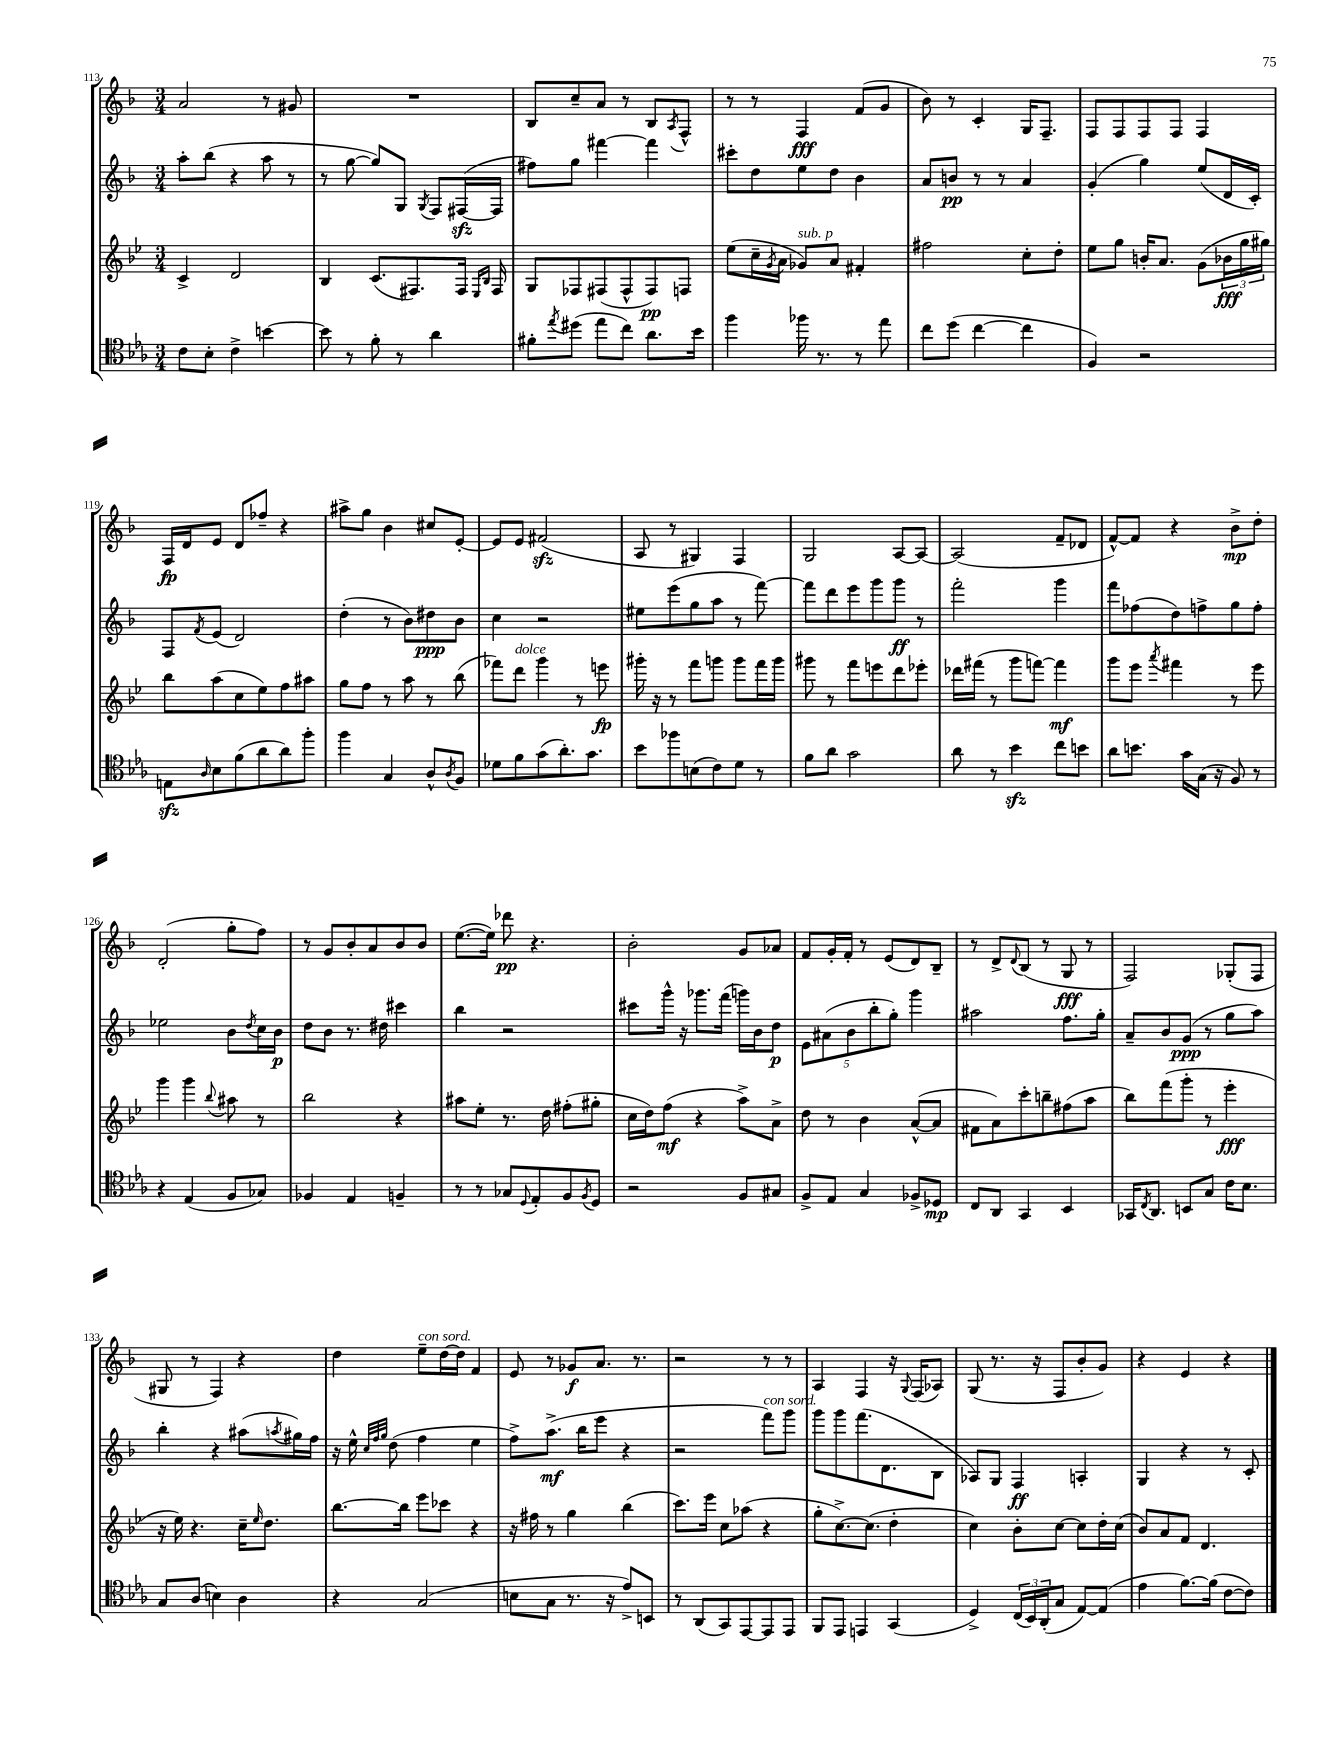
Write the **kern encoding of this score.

**kern	**kern	**kern	**kern
*staff4	*staff3	*staff2	*staff1
*clefC4	*clefG2	*clefG2	*clefG2
*k[b-e-a-]	*k[b-e-]	*k[b-]	*k[b-]
*M3/4	*M3/4	*M3/4	*M3/4
8c	4c^	8aa'	2a
8B-'	.	(8bb-	.
4c^	2d	4r	.
[4b	.	8aa	8r
.	.	8r	8g#
=	=	=	=
8b]	4B-	8r	2.r
8r	.	[8gg	.
8f'	(8.c	8gg])	.
8r	.	8G	.
.	8.F#)	.	.
.	.	8qG	.
4a-	.	8F	.
.	16F#	([16F#	.
.	16qqE-	.	.
.	16qqB-	.	.
.	16F#	16F#]	.
=	=	=	=
8f#'	8G	8ff#)	8B-
8qee-	.	.	.
(8dd#	8F-	8gg	8cc~
8ee-	(8F#	[4fff#	8a
8cc)	8F#^^	.	8r
8.a-	8F#)	4fff#]	8B-
.	.	.	8qA
.	8F	.	8F^^
16b-	.	.	.
=	=	=	=
4ff	(8ee-	8ccc#'	8r
.	16cc~	8dd	8r
.	8qg	.	.
.	16a	.	.
16ff-	8g-)	8ee	4F
8.r	.	.	.
.	8a	8dd	.
8r	4f#'	4b-	(8f
8ee-	.	.	8g
=	=	=	=
8cc	2ff#	8a	8b-)
(8dd	.	8b	8r
[4cc	.	8r	4c'
.	.	8r	.
4cc]	8cc'	4a	16G
.	.	.	8.F~
.	8dd'	.	.
=	=	=	=
4F)	8ee-	(4g'	8F
.	8gg	.	8F
2r	16b'	4gg)	8F
.	8.a	.	.
.	.	.	8F
.	(8g	(8ee	4F
.	24b-	16d	.
.	24gg	.	.
.	.	16c')	.
.	24gg#)	.	.
=	=	=	=
8E	8bb-	8F	16F
.	.	.	16d
16qqA-	.	8qf	.
8B-	(8aa	(8e	8e
(8f	8cc	2d)	8d
8a-	8ee-)	.	8ff-~
8a-)	8ff	.	4r
8ff'	8aa#	.	.
=	=	=	=
4ff	8gg	(4dd'	8aa#^
.	8ff	.	8gg
4G	8r	8r	4b-
.	8aa	8b-)	.
8A-^^	8r	8dd#	8cc#
8qA-	.	.	.
8F	(8bb-	8b-	[8e'
=	=	=	=
8d-	8fff-)	4cc	8e]
8f	8ddd	.	8e
(8g	4ggg	2r	(2f#
8.a-')	.	.	.
.	8r	.	.
8.g	.	.	.
.	8eee	.	.
=	=	=	=
8b-	16ggg#'	8ee#	8A
.	16r	.	.
8ff-	8r	(8eee	8r
(8B	8fff	8gg	4G#)
8c)	8ggg	8aa	.
8d	8ggg	8r	4F
8r	16fff	[8fff)	.
.	16ggg	.	.
=	=	=	=
8f	8ggg#	8fff]	2G
8a-	8r	8ddd	.
2g	8fff	8eee	.
.	8eee	8ggg	.
.	8ddd	8ggg	[8A
.	8eee-'	8r	8A_
=	=	=	=
8a-	16ddd-	2fff'	(2A]
.	(16fff#	.	.
8r	8r	.	.
4b-	8ggg	.	.
.	[8fff)	.	.
8cc	4fff]	4ggg	8f~
8b	.	.	8d-
=	=	=	=
8a-	8ggg	8fff	[8f^^)
8.b	8eee-	(8ff-	8f]
.	8qaaa	.	.
.	4fff#	8dd)	4r
16g	.	.	.
(16G	.	8ff^	.
16r	.	.	.
8F)	8r	8gg	8b-^
8r	8eee-	8ff'	8dd'
=	=	=	=
4r	4ggg	2ee-	(2d'
(4E-	4ggg	.	.
.	8qqbb-	.	.
8F	8aa#	8b-	8gg'
.	.	8qdd	.
8G-)	8r	16cc	8ff)
.	.	16b-	.
=	=	=	=
4F-	2bb-	8dd	8r
.	.	8b-	8g
4E-	.	8.r	8b-'
.	.	.	8a
.	.	16dd#	.
4F~	4r	4ccc#	8b-
.	.	.	8b-
=	=	=	=
8r	8aa#	4bb-	([8.ee
8r	8ee-'	.	.
.	.	.	16ee])
8G-	8.r	2r	8ddd-
8qqD	.	.	.
8E-'	.	.	4.r
.	16dd	.	.
8F	(8ff#'	.	.
8qF	.	.	.
8D	8gg#'	.	.
=	=	=	=
2r	16cc	8ccc#	2b-'
.	16dd)	.	.
.	(8ff	16ggg^^	.
.	.	16r	.
.	4r	8.ggg-	.
.	.	(16fff	.
8F	8aa^)	16ggg)	8g
.	.	16b-	.
8G#	8a^	8dd	8a-
=	=	=	=
8F^	8dd	10e	8f
.	.	(10a#	.
8E-	8r	.	16g'
.	.	.	16f'
.	.	10b-	.
4G	4b-	.	8r
.	.	10bb-'	.
.	.	.	(8e
.	.	10gg')	.
8F-^	([8a^^	4ggg	8d)
8D-	8a]	.	8B-~
=	=	=	=
8C	8f#	2aa#	8r
8AA-	8a)	.	8d^
.	.	.	8qqd
4GG	8ccc'	.	(8B-
.	8bb~	.	8r
4BB-	(8ff#	8.ff	8G
.	8aa	.	8r
.	.	16gg'	.
=	=	=	=
16GG-	8bb-)	8a~	2F)
8qC	.	.	.
8.AA-	.	.	.
.	(8fff	8b-	.
8BB	8ggg'	(8g	.
8G	8r	8r	.
16c	4eee-'	8gg	(8G-'
8.B-	.	.	.
.	.	8aa)	8F
=	=	=	=
8G	16r	4bb-'	8G#
.	16ee-)	.	.
(8A-	4.r	.	8r
4B)	.	4r	4F)
4A-	16cc~	(8aa#	4r
.	16qqee-	.	.
.	8.dd	.	.
.	.	8qaa	.
.	.	16gg#)	.
.	.	16ff	.
=	=	=	=
4r	[8.bb-	16r	4dd
.	.	16ee^^	.
.	.	32qqcc	.
.	.	32qqff	.
.	.	32qqgg	.
.	.	(8dd	.
.	16bb-]	.	.
(2G	8eee-	4ff	8ee~
.	8ccc-	.	[16dd
.	.	.	16dd]
.	4r	4ee	4f
=	=	=	=
8B	16r	8ff^)	8e
.	16ff#	.	.
8G	8r	(8.aa^	8r
8.r	4gg	.	8g-
.	.	16bb-	.
.	.	8eee	8.a
16r	.	.	.
8e-^)	(4bb-	4r	.
.	.	.	8.r
8BB	.	.	.
=	=	=	=
8r	8.ccc)	2r	2r
(8AA-	.	.	.
.	16eee-	.	.
8GG)	8cc	.	.
[8EE-	(8aa-	.	.
8EE-]	4r	8fff)	8r
8EE-	.	8ggg	8r
=	=	=	=
8FF	8gg'	8ggg	4A
8EE-	[8.cc^)	8ggg	.
4EE	.	(8.fff	4F
.	(8.cc]	.	.
.	.	8.d	.
(4GG	4dd'	.	16r
.	.	.	8qqG
.	.	.	(16F
.	.	8B-	8A-)
=	=	=	=
4D^)	4cc)	8A-)	(8G
.	.	8G	8.r
(24C	8b-'	4F	.
24BB-)	.	.	.
.	.	.	16r
(24AA-'	.	.	.
8G	[8cc	.	8F
[8E-)	8cc]	4A'	8b-'
(8E-]	16dd'	.	8g)
.	(16cc	.	.
=	=	=	=
4e-	8b-)	4G	4r
.	8a	.	.
[8.f)	8f	4r	4e
.	4.d	.	.
(16f]	.	.	.
[8c	.	8r	4r
8c])	.	8c'	.
==	==	==	==
*-	*-	*-	*-
